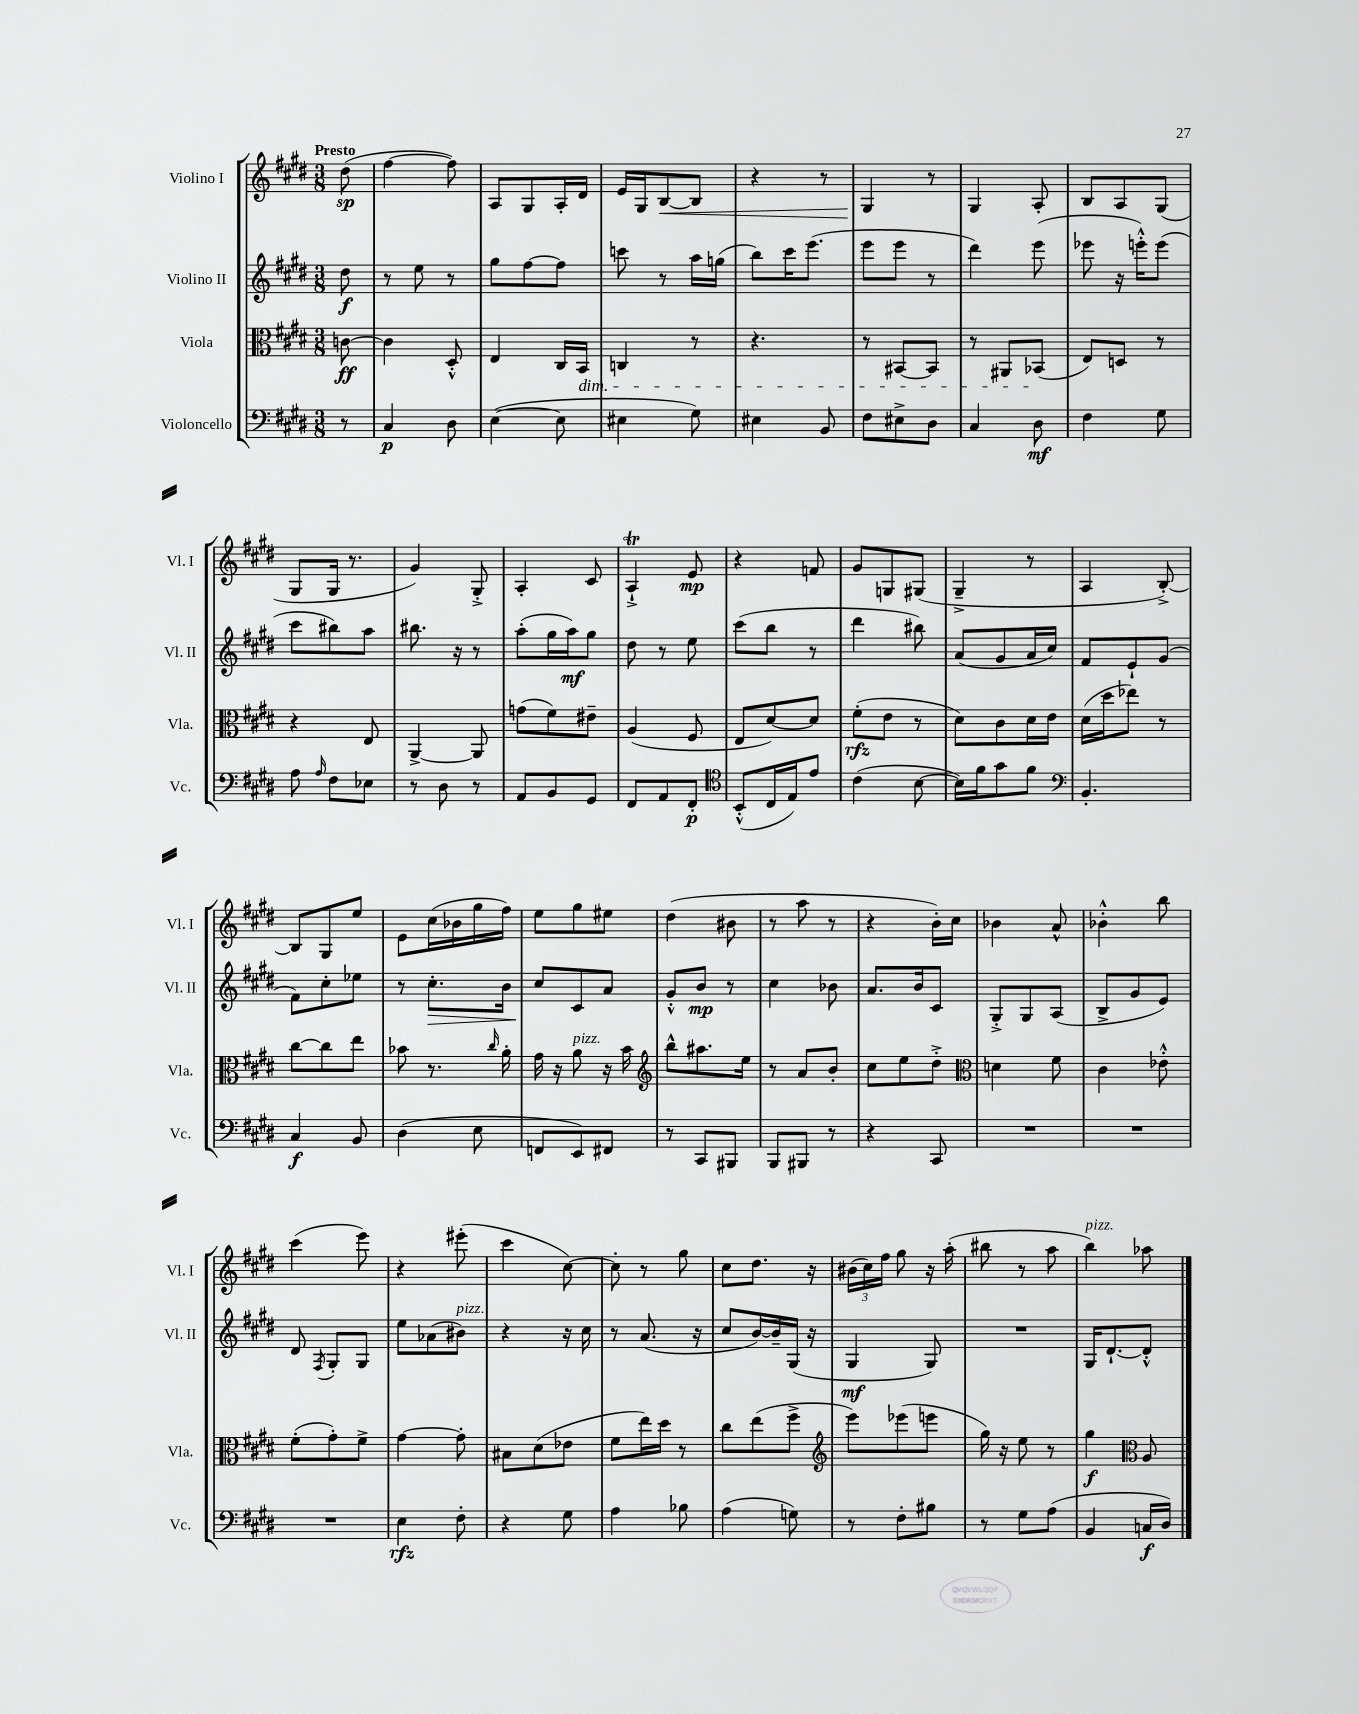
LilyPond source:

<<
\new StaffGroup <<
\new Staff = "s0" \with { instrumentName = "Violino I" shortInstrumentName = "Vl. I" } {
    \clef treble \key e \major \numericTimeSignature \time 3/8 \partial 8 \tempo "Presto"
    \autoBeamOff dis''8\sp( |
    fis''4~ fis''8) |
    a8[ gis8 a16-. dis'16] |
    e'16[ gis16 b8~\< b8] |
    r4 r8 |
    gis4\! r8 |
    gis4 a8-. |
    b8[ a8 gis8]( |
    gis8[ gis16] r8. |
    gis'4) gis8-.-> |
    a4-. cis'8 |
    a4-!->\trill e'8\mp |
    r4 f'8 |
    gis'8[ g8 gis8]( |
    gis4---> r8 |
    a4 b8~-.->) |
    b8[ gis8 e''8] |
    e'8[ cis''16( bes'16 gis''16 fis''16]) |
    e''8[ gis''8 eis''8] |
    dis''4( bis'8 |
    r8 a''8 r8 |
    r4 b'16[-.) cis''16] |
    bes'4 a'8-^ |
    bes'4-.-^ b''8 |
    cis'''4( e'''8) |
    r4 eis'''8-.( |
    cis'''4 cis''8~) |
    cis''8-. r8 gis''8 |
    cis''8[ dis''8.] r16 |
    \tuplet 3/2 { bis'16[( cis''16) fis''16] } gis''8 r16 a''16-.( |
    bis''8 r8 a''8 |
    b''4^\markup { \italic "pizz." }) aes''8 \bar "|." |
}
\new Staff = "s1" \with { instrumentName = "Violino II" shortInstrumentName = "Vl. II" } {
    \clef treble \key e \major \numericTimeSignature \time 3/8 \partial 8
    \autoBeamOff dis''8\f |
    r8 e''8 r8 |
    gis''8[ fis''8~ fis''8] |
    c'''8 r8 a''16[ g''16]( |
    b''8[) cis'''16 e'''8.]( |
    e'''8[ e'''8] r8 |
    dis'''4) e'''8( |
    ees'''8 r16 e'''16[-.-^) e'''8]( |
    cis'''8[ bis''8) a''8] |
    bis''8. r16 r8 |
    a''8[-.( gis''16 a''16\mf) gis''8] |
    dis''8 r8 e''8 |
    cis'''8[( b''8] r8 |
    dis'''4 bis''8) |
    a'8[( gis'8 a'16 cis''16]) |
    fis'8[ e'8-! gis'8]( |
    fis'8[) cis''8-. ees''8] |
    r8 cis''8.[-.\> b'16] |
    cis''8[\! cis'8 a'8] |
    gis'8[-.-^ b'8]\mp r8 |
    cis''4 bes'8 |
    a'8.[ b'16 cis'8] |
    gis8[-.-> gis8 a8]( |
    b8[-> gis'8 e'8]) |
    dis'8 \acciaccatura { fis8 } gis8[-. gis8] |
    e''8[ aes'8( bis'8]^\markup { \italic "pizz." }) |
    r4 r16 cis''16 |
    r8 a'8.( r16 |
    cis''8[ b'16~) b'16-- gis16]( r16 |
    gis4\mf gis8) |
    R4. |
    gis16[ dis'8.~-! dis'8]-.-^ \bar "|." |
}
\new Staff = "s2" \with { instrumentName = "Viola" shortInstrumentName = "Vla." } {
    \clef alto \key e \major \numericTimeSignature \time 3/8 \partial 8
    \autoBeamOff c'8~\ff |
    c'4 dis8-.-^ |
    e4 cis16[ b,16]\dim |
    c4 r8 |
    r4. |
    r8 bis,8[~ bis,8] |
    r8 ais,8[ bes,8]\!( |
    e8[) d8] r8 |
    r4 e8 |
    a,4~-> a,8 |
    g'8[( fis'8) eis'8]-- |
    a4( fis8 |
    e8[ dis'8~) dis'8] |
    fis'8[-.\rfz( e'8] r8 |
    dis'8[) cis'8 dis'16 e'16] |
    dis'16[( dis''16 ees''8]) r8 |
    cis''8[~ cis''8 e''8] |
    bes'8 r8. \grace { cis''16 } a'16-. |
    gis'16 r16 a'8^\markup { \italic "pizz." } r16 b'16 |
    \clef treble b''8[-^ ais''8. e''16] |
    r8 a'8[ b'8]-. |
    cis''8[ e''8 dis''8]-.-> |
    \clef alto d'4 fis'8 |
    cis'4 ees'8-.-^ |
    fis'8[-.( gis'8-.) fis'8]-> |
    gis'4~ gis'8-. |
    bis8[ dis'8( ees'8] |
    fis'8[ e''16) dis''16] r8 |
    cis''8[ e''8( fis''8]-> |
    \clef treble e'''8[) ees'''8( e'''8] |
    gis''16) r16 e''8 r8 |
    gis''4\f \clef alto a8 \bar "|." |
}
\new Staff = "s3" \with { instrumentName = "Violoncello" shortInstrumentName = "Vc." } {
    \clef bass \key e \major \numericTimeSignature \time 3/8 \partial 8
    \autoBeamOff r8 |
    cis4\p dis8 |
    e4~( e8 |
    eis4 gis8) |
    eis4 b,8 |
    fis8[ eis8-> dis8] |
    cis4 dis8\mf |
    fis4 gis8 |
    a8 \grace { a16 } fis8[ ees8] |
    r8 dis8 r8 |
    a,8[ b,8 gis,8] |
    fis,8[ a,8 fis,8]-.\p |
    \clef tenor b,8[-.-^( cis16 e16) e'8] |
    cis'4( b8~ |
    b16[) fis'16 gis'8 fis'8] |
    \clef bass b,4.-. |
    cis4\f b,8 |
    dis4( e8 |
    f,8[ e,8) fis,8] |
    r8 cis,8[ bis,,8] |
    b,,8[ bis,,8] r8 |
    r4 cis,8 |
    R4. |
    R4. |
    R4. |
    e4\rfz fis8-. |
    r4 gis8 |
    a4 bes8 |
    a4( g8) |
    r8 fis8[-. bis8] |
    r8 gis8[ a8]( |
    b,4 c16[\f dis16]) \bar "|." |
}
>>
>>
\layout { \context { \Score \remove "Bar_number_engraver" } }
